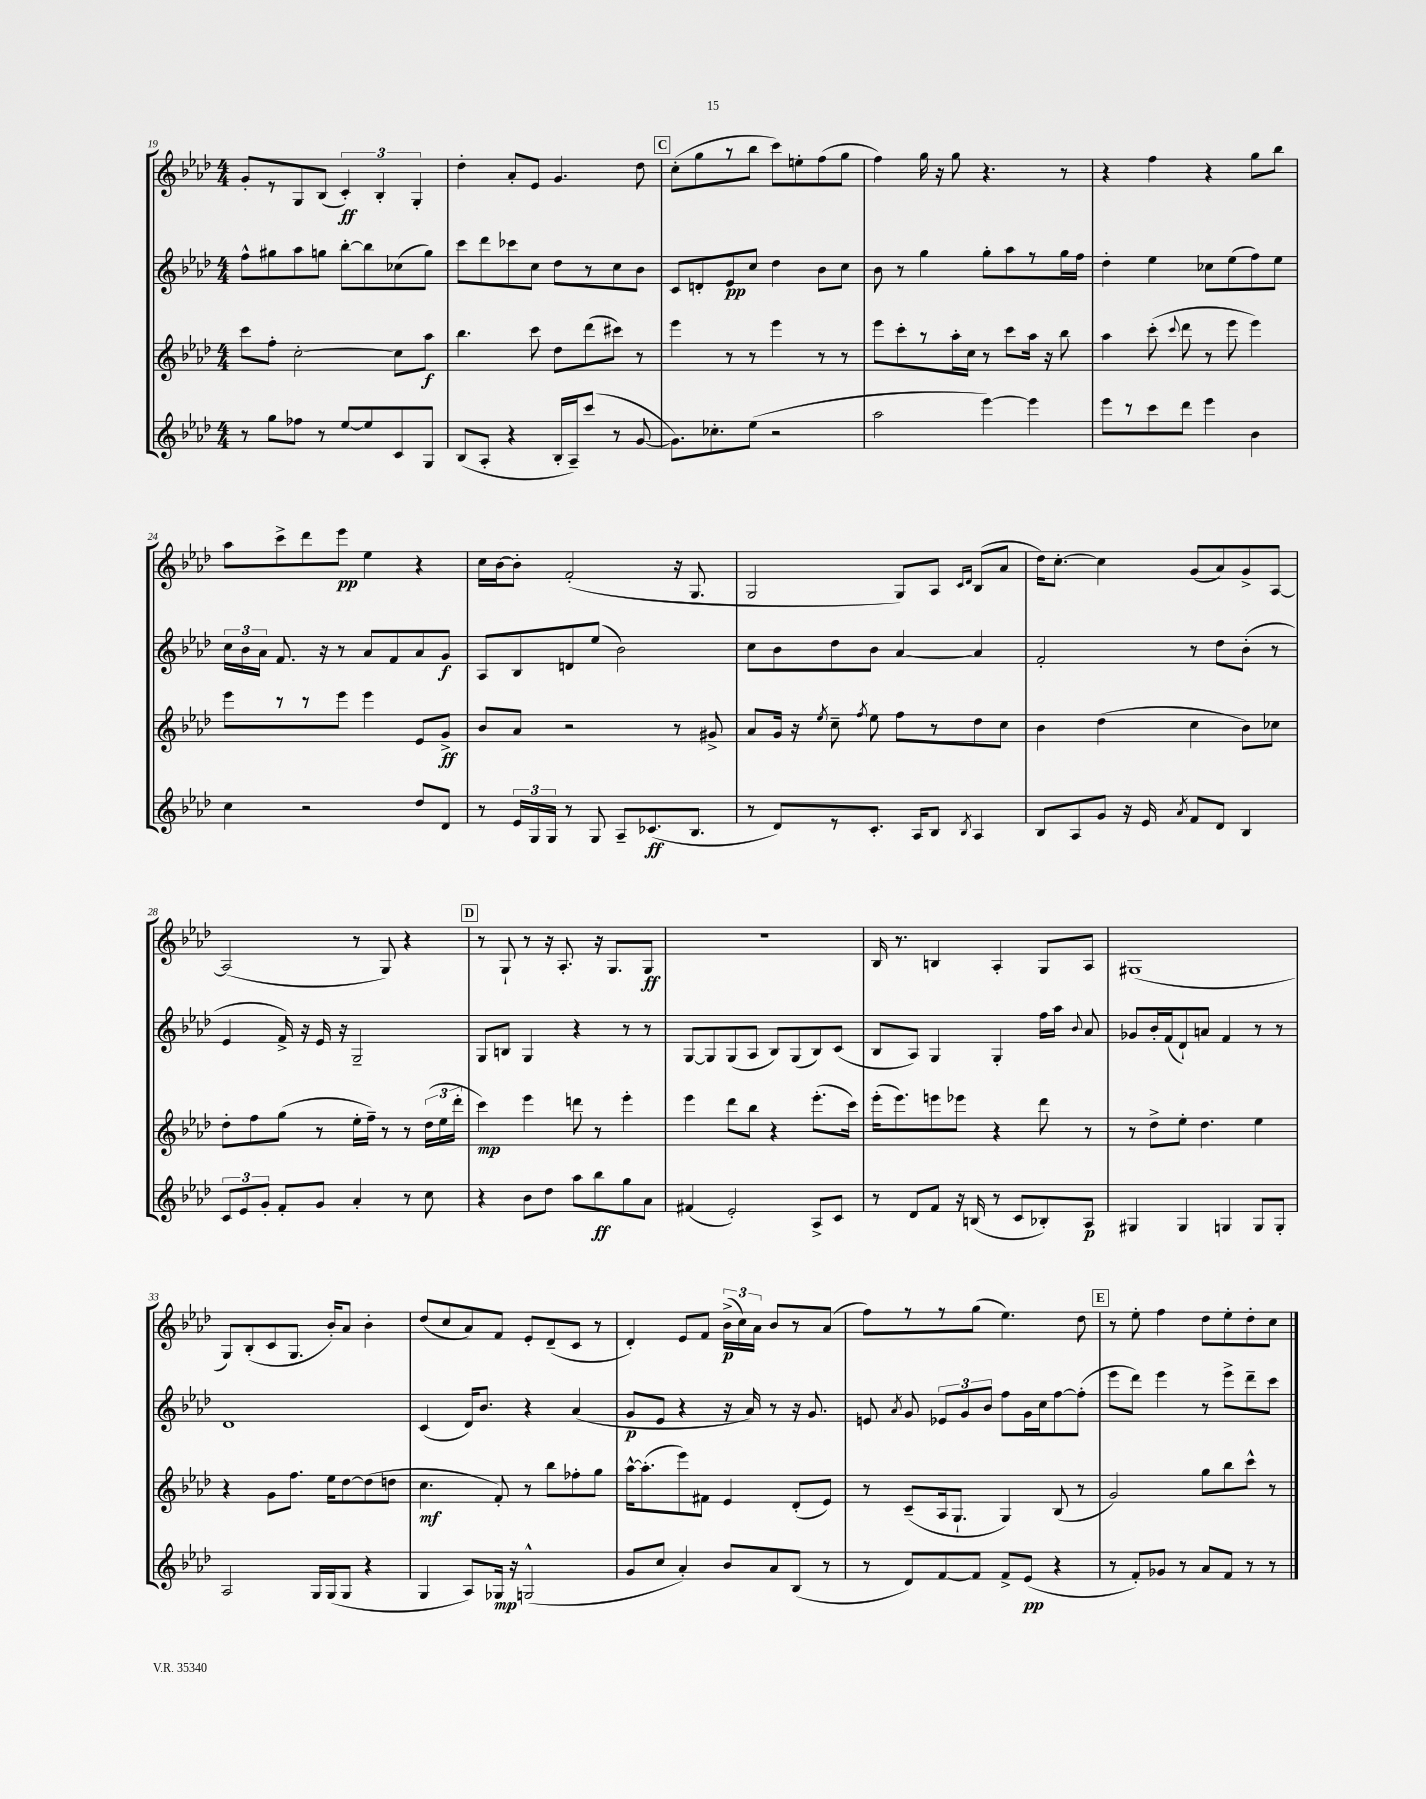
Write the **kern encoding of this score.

**kern	**kern	**kern	**kern
*staff4	*staff3	*staff2	*staff1
*clefG2	*clefG2	*clefG2	*clefG2
*k[b-e-a-d-]	*k[b-e-a-d-]	*k[b-e-a-d-]	*k[b-e-a-d-]
*M4/4	*M4/4	*M4/4	*M4/4
8r	8ccc\L	8ff^^\L	8g'/L
8gg\L	8ff'\J	8gg#\	8r
8ff-\J	[2cc'\	8aa-\	8G/
8r	.	8gg\J	(8B-/J
[8ee-/L	.	[8bb-'\L	6c'/)
8ee-/]	.	8bb-\]	.
.	.	.	6B-'/
8c/	8cc\]L	(8cc-\	.
.	.	.	6G'/
8G/J	8aa-\J	8gg\J)	.
=	=	=	=
(8B-/L	4.bb-\	8ccc\L	4dd-'\
8A-'/J	.	8ddd-\	.
4r	.	8ccc-\	8a-'/L
.	8ccc\	8cc\J	8e-/J
16B-'/LL	8dd-\L	8dd-\L	4.g/
16A-~/J)	.	.	.
(8ccc/J	(8ddd-\	8r	.
8r	8ccc#\J)	8cc\	.
[8g/	8r	8b-\J	8dd-\
=	=	=	=
8.g\]L)	4eee-\	8c/L	(8cc'\L
.	.	8d'/	8gg\
8.cc-'\	.	.	.
.	8r	8e-/	8r
(8ee-\J	8r	8cc/J	8bb-\J
2r	4eee-\	4dd-\	8ccc\L)
.	.	.	8ee'\
.	8r	8b-\L	(8ff\
.	8r	8cc\J	8gg\J
=	=	=	=
2aa-\	8eee-\L	8b-\	4ff\)
.	8ccc'\	8r	.
.	8r	4gg\	16gg\
.	.	.	16r
.	16aa-'\L	.	8gg\
.	16cc\JJ	.	.
[4eee-\)	8r	8gg'\L	4.r
.	8ccc\L	8aa-\	.
4eee-\]	16aa-\Jk	8r	.
.	16r	.	.
.	8bb-\	16gg\L	8r
.	.	16ff\JJ	.
=	=	=	=
8eee-\L	4aa-\	4dd-'\	4r
8r	.	.	.
8ccc\	(8ccc'\	4ee-\	4ff\
.	8qqccc/	.	.
8ddd-\J	8ddd-\	.	.
4eee-\	8r	8cc-\L	4r
.	8eee-\	(8ee-\	.
4b-\	4eee-\)	8ff\)	8gg\L
.	.	8ee-\J	8bb-\J
=	=	=	=
4cc\	8eee-\L	24cc\LL	8aa-\L
.	.	24b-\	.
.	.	24a-\JJ	.
.	8r	8.f/	8ccc^\
2r	8r	.	8ddd-\
.	.	16r	.
.	8eee-\J	8r	8eee-\J
.	4eee-\	8a-/L	4ee-\
.	.	8f/	.
8dd-/L	8e-/L	8a-/	4r
8d-/J	8g^/J	8g/J	.
=	=	=	=
8r	8b-/L	8A-/L	16cc\LL
.	.	.	[16b-\J
24e-/LL	8a-/J	8B-/	8b-'\]J
24G/	.	.	.
24G/JJ	.	.	.
8r	2r	8d/	(2f'/
8G/	.	(8ee-/J	.
8A-~/L	.	2b-\)	.
(8.c-/	.	.	.
.	8r	.	16r
8.B-/J	.	.	8.G/
.	8g#^/	.	.
=	=	=	=
8r	8a-/L	8cc\L	2G/
8d-/L)	16g/Jk	8b-\	.
.	16r	.	.
.	8qee-/	.	.
8r	8cc~\	8dd-\	.
.	8qff/	.	.
8.c'/J	8ee-\	8b-\J	.
.	8ff\L	[4a-/	8G/L)
16A-/LK	.	.	.
8B-/J	8r	.	8A-/J
.	.	.	16qqc/LL
8qB-/	.	.	16qqd-/JJ
4A-/	8dd-\	4a-/]	(8B-/L
.	8cc\J	.	8a-/J
=	=	=	=
8B-/L	4b-\	2f'/	16dd-\LK)
.	.	.	[8.cc'\J
8A-/	.	.	.
8g/J	(4dd-\	.	4cc\]
16r	.	.	.
16e-/	.	.	.
8qa-/	.	.	.
8f/L	4cc\	8r	(8g/L
8d-/J	.	8dd-\L	8a-/)
4B-/	8b-\L)	(8b-'\J	8g^/
.	8cc-\J	8r	[8A-/J
=	=	=	=
12c/L	8dd-'\L	4e-/	(2A-/]
12e-/	.	.	.
.	8ff\	.	.
12g'/J	.	.	.
8f'/L	(8gg\J	16f^/)	.
.	.	16r	.
8g/J	8r	16e-/	.
.	.	16r	.
4a-'/	16ee-'\LL	2G~/	8r
.	16ff~\JJ)	.	.
.	8r	.	8G/)
8r	8r	.	4r
8cc\	(24dd-\LL	.	.
.	24ee-\	.	.
.	24ddd-'\JJ	.	.
=	=	=	=
4r	4ccc\)	8G/L	8r
.	.	8B/J	8G`/
8b-\L	4eee-\	4G/	8r
8dd-\J	.	.	16r
.	.	.	8.A-'/
8aa-\L	8ddd\	4r	.
8bb-\	8r	.	16r
.	.	.	8.G/L
8gg\	4eee-'\	8r	.
8a-\J	.	8r	8G/J
=	=	=	=
(4f#/	4eee-\	[8G/L	1r
.	.	8G/]	.
2e-'/)	8ddd-\L	(8G/	.
.	8bb-\J	8A-/J	.
.	4r	8B-/L)	.
.	.	(8G/	.
8A-^/L	(8.eee-'\L	8B-/)	.
8c/J	.	(8c/J	.
.	16ccc\Jk)	.	.
=	=	=	=
8r	(16eee-'\LK	8B-/L	16B-/
.	8.eee-\)	.	8.r
8d-/L	.	8A-/J)	.
8f/J	8eee\	4G/	4B/
16r	8eee-\J	.	.
(16B/	.	.	.
8r	4r	4G'/	4A-'/
8c/L	.	.	.
8B-'/)	8ddd-\	16ff\LL	8G/L
.	.	16aa-\JJ	.
.	.	8qqb-/	.
8A-/J	8r	8a-/	8A-/J
=	=	=	=
4G#/	8r	8g-/L	(1G#
.	8dd-^\L	16b-'/L	.
.	.	(16f/J	.
4G#/	8ee-'\J	8d-`/)	.
.	4.dd-\	8a/J	.
4G/	.	4f/	.
8G/L	4ee-\	8r	.
8G'/J	.	8r	.
=	=	=	=
2A-/	4r	1d-	8G/L)
.	.	.	(8B-'/
.	8g\L	.	8c/
.	8.ff\J	.	8.G/J
16G/LL	.	.	.
(16G/J	16ee-\LK	.	16b-'/LK)
8G/J	[8dd-\	.	8a-/J
4r	(8dd-\]	.	4b-'\
.	8dd\J	.	.
=	=	=	=
4G/	4.cc\	(4c/	(8dd-/L
.	.	.	8cc/
8A-/L)	.	16d-/LK)	8a-/)
.	.	8.b-/J	.
16G-/Jk	8f'/)	.	8f/J
16r	.	.	.
(2G^^/	8r	4r	8e-'/L
.	8bb-\L	.	(8d-~/
.	8ff-'\	(4a-/	8c/J
.	8gg\J	.	8r
=	=	=	=
8g/L	[16aa-^^\LK	8g/L	4d-'/)
.	(8.aa-'\]	.	.
8cc/J	.	8e-/J	.
4a-'/)	8eee-\)	4r	8e-/L
.	8f#\J	.	8f/J
8b-/L	4e-/	16r	(24b-^\LL
.	.	.	24cc\)
.	.	16a-/)	.
.	.	.	24a-\JJ
8a-/	.	8r	8b-/L
(8B-/J	(8d-'/L	16r	8r
.	.	8.g/	.
8r	8e-/J)	.	(8a-/J
=	=	=	=
8r	8r	8e/	8ff\L)
.	.	8qa-/	.
8d-/L)	(8c~/L	8g/	8r
[8f/	16A-/k	12e-/L	8r
.	8.G`/J	.	.
.	.	12g/	.
8f/]J	.	.	(8gg\J
.	.	12b-/J	.
8f^/L	4G/)	8ff\L	4.ee-\)
(8e-/J	.	16g\L	.
.	.	16cc\J	.
4r	(8B-/	[8ff\	.
.	8r	(8ff'\]J	8dd-\
=	=	=	=
8r	2g/)	8eee-\L	8r
8f'/L)	.	8ddd-\J)	8ee-'\
8g-/J	.	4eee-\	4ff\
8r	.	.	.
8a-/L	8gg\L	8r	8dd-\L
8f/J	8bb-\	8eee-^\L	8ee-'\
8r	8ccc^^\J	8ddd-~\	8dd-'\
8r	8r	8ccc\J	8cc\J
==	==	==	==
*-	*-	*-	*-
